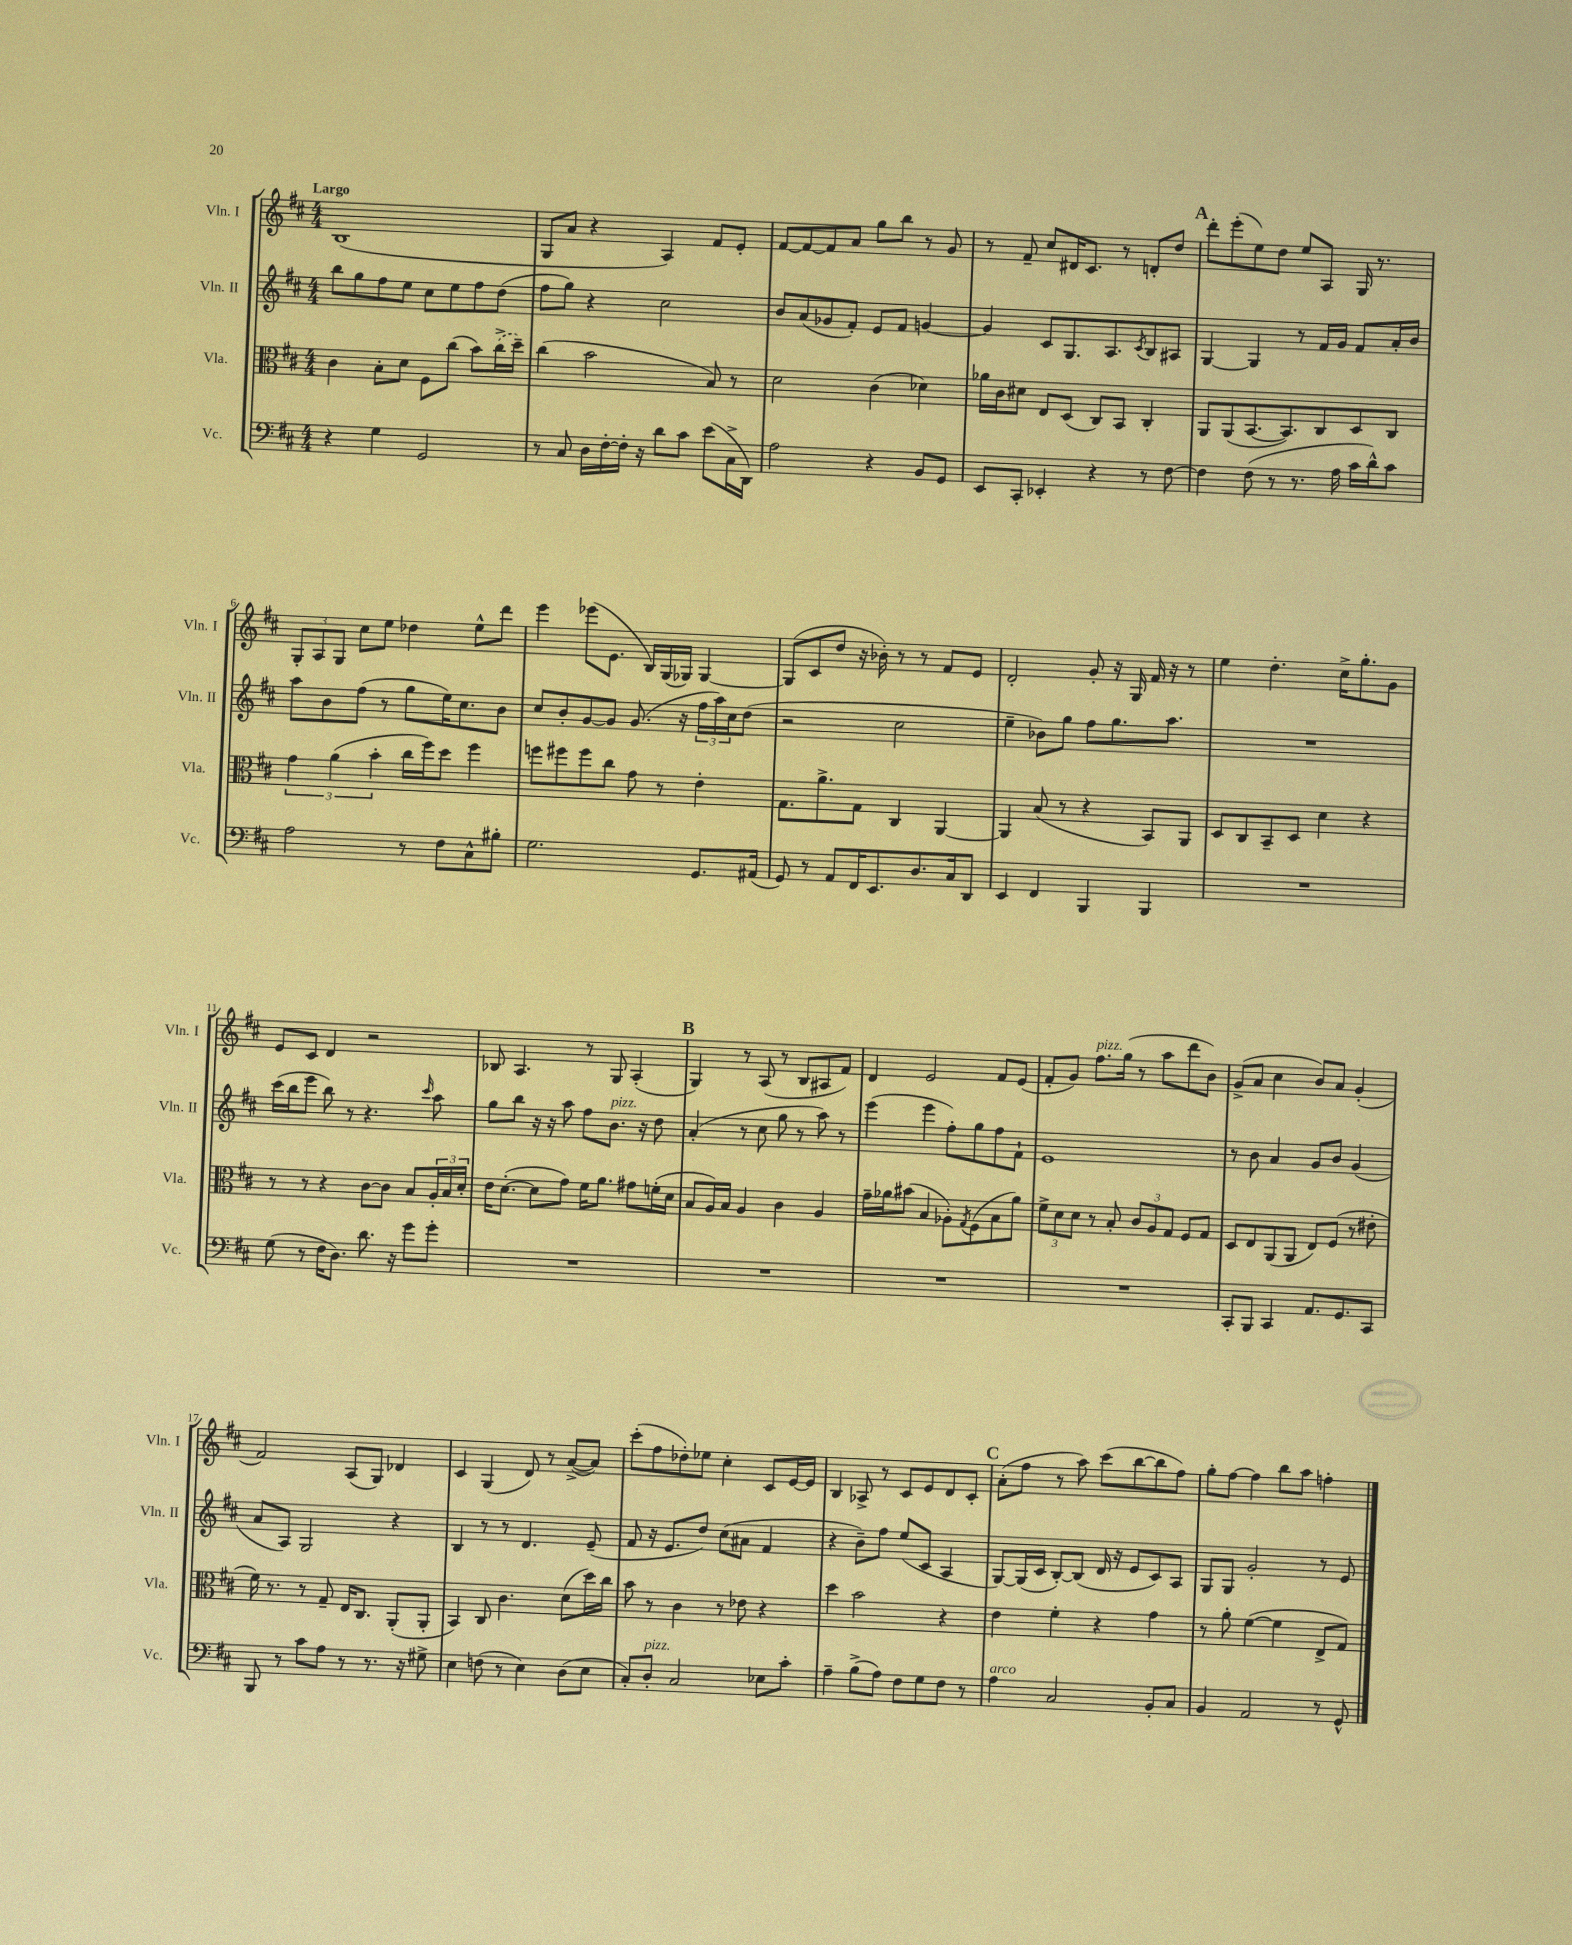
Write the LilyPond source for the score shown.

<<
\new StaffGroup <<
\new Staff = "s0" \with { instrumentName = "Vln. I" shortInstrumentName = "Vln. I" } {
    \clef treble \key d \major \numericTimeSignature \time 4/4 \tempo "Largo"
    b1( |
    g8 a'8 r4 a4) fis'8 e'8-. |
    fis'8~ fis'8~ fis'8 a'8 g''8 b''8 r8 g'8 |
    r8 fis'8-- cis''8 dis'16 cis'8. r8 d'8-. d''8 |
    \mark \markup { \bold "A" } d'''8-. e'''8-.( e''8) d''8 e''8 a8 g16 r8. |
    \tuplet 3/2 { g8-. a8 g8 } cis''8 e''8 des''4 e''8-^ d'''8 |
    e'''4 ees'''8( e'8. b16) g16( ges16) ges4~ |
    ges8( cis'8 d''8 r16 bes'16-.) r8 r8 fis'8 e'8 |
    d'2-. g'8-. r16 g16 fis'16 r16 r8 |
    e''4 d''4.-. cis''16-> g''8.-. g'8 |
    e'8 cis'8 d'4 r2 |
    bes8 a4. r8 g8 a4-.( |
    \mark \markup { \bold "B" } g4) r8 a8( r8 b8 ais8 fis'8) |
    d'4 e'2 fis'8 e'8( |
    fis'8-. g'8) fis''8.^\markup { \italic "pizz." } g''16( r8 a''8 d'''8 b'8) |
    g'8->( a'8 cis''4 b'8) a'8 g'4-.( |
    fis'2) a8( g8) des'4 |
    cis'4 g4( d'8) r8 a'8~->( a'8) |
    cis'''8-.( fis''8 des''8-.) ees''8 cis''4-. cis'8 e'16~ e'16 |
    b4 aes8-> r8 cis'8 e'8 d'8 cis'8-. |
    \mark \markup { \bold "C" } a'8-.( fis''8 r8 a''8) cis'''8( b''8~ b''8 fis''8) |
    g''8-. fis''8~ fis''4 b''8 a''8 f''4-. \bar "|." |
}
\new Staff = "s1" \with { instrumentName = "Vln. II" shortInstrumentName = "Vln. II" } {
    \clef treble \key d \major \numericTimeSignature \time 4/4
    b''8 g''8 fis''8 e''8 cis''8 e''8 fis''8 d''8( |
    fis''8 g''8) r4 cis''2 |
    b'8 a'8( ges'8 fis'8-.) e'8 fis'8 g'4~ |
    g'4 cis'8 g8. a8. \acciaccatura { cis'8 } b8 ais8 |
    \mark \markup { \bold "A" } g4~ g4 r8 fis'16 g'16 fis'8 a'16-. b'16 |
    a''8 b'8 fis''8( r8 g''8 e''16) cis''8. b'8 |
    cis''8 b'8-. g'8~ g'8 g'8.( r16 \tuplet 3/2 { fis''16 a''16) cis''16 } d''8( |
    r2 cis''2 |
    e''4-- bes'8) g''8 fis''8 g''8. a''8. |
    R1 |
    cis'''16( b''16 e'''8 b''8) r8 r4. \grace { cis'''16 } a''8 |
    g''8 b''8 r16 r16 a''8 fis''8 b'8.^\markup { \italic "pizz." } r16 d''8 |
    \mark \markup { \bold "B" } a'4-.( r8 cis''8 g''8 r8 a''8) r8 |
    e'''4( e'''4 fis''8-.) g''8 fis''8 fis'8-! |
    e'1 |
    r8 b'8 a'4 g'8 b'8 g'4( |
    a'8 a8) g2 r4 |
    b4 r8 r8 d'4. e'8--( |
    fis'8 r16 e'8. d''8) cis''8( ais'8 fis'4 |
    r4 b'8--) fis''8 e''8( cis'8 a4 |
    \mark \markup { \bold "C" } g8~) g16( cis'16 b8~-.) b8( d'16 r16 e'8 cis'8) a8 |
    g8 g8 g'2-. r8 e'8 \bar "|." |
}
\new Staff = "s2" \with { instrumentName = "Vla." shortInstrumentName = "Vla." } {
    \clef alto \key d \major \numericTimeSignature \time 4/4
    cis'4 b8-. d'8 fis8 cis''8( b'8) \once \slurDashed cis''16->( d''16--) |
    cis''4( b'2 b8) r8 |
    d'2 cis'4( des'4) |
    aes'16 cis'16 dis'8 e8 d8( cis8) b,8 cis4-. |
    \mark \markup { \bold "A" } a,8 a,8( b,8.~ b,8.) cis8 d8 cis8 |
    \tuplet 3/2 { g'4 a'4( b'4-. } cis''16 fis''16) d''8 fis''4 |
    f''8 fis''8 fis''8 cis''8 g'8 r8 e'4-. |
    g8. a'8.-> g8 cis4 a,4~ |
    a,4 b8( r8 r4 b,8) a,8 |
    d8 cis8 b,8-- d8 d'4 r4 |
    r8 r8 r4 cis'8~ cis'8 b8 \tuplet 3/2 { a16-. b16 d'16-. } |
    e'16 d'8.~-.( d'8 g'8) fis'16 a'8. gis'8 f'16-.( d'16 |
    \mark \markup { \bold "B" } b8 a16) b16 a4 cis'4 a4 |
    g'16-- aes'16 bis'8( b4 aes8-.) \acciaccatura { g8 } fis8( b8 aes'8) |
    \tuplet 3/2 { fis'8-> d'8 d'8 } r8 b8-. \tuplet 3/2 { cis'8 a8 g8 } fis8 g8 |
    d8 e8 a,8( a,8 e8) fis8( r8 eis'8-. |
    fis'16) r8. r8 g8-- e16 cis8. a,8-.( a,8-. |
    b,4) cis8 cis'4. d'8( d''16) cis''16 |
    b'8 r8 cis'4 r8 ees'8 r4 |
    d''4 b'2 r4 |
    \mark \markup { \bold "C" } e'4 fis'4-. r4 g'4 |
    r8 a'8-. fis'4~( fis'4 e8-> g8) \bar "|." |
}
\new Staff = "s3" \with { instrumentName = "Vc." shortInstrumentName = "Vc." } {
    \clef bass \key d \major \numericTimeSignature \time 4/4
    r4 g4 g,2 |
    r8 cis8 d16 fis16~-. fis16-. r16 d'8 cis'8 e'8( cis16-> d,16) |
    a2 r4 b,8 g,8 |
    e,8 cis,8-. ees,4-. r4 r8 fis8~ |
    \mark \markup { \bold "A" } fis4 fis8( r8 r8. a16 cis'16 d'16-^) cis'8 |
    a2 r8 fis8 cis8-^ bis8-. |
    g2. g,8. ais,16( |
    g,8) r8 a,8 fis,16 e,8. d8. cis16 d,8 |
    e,4 fis,4 b,,4 b,,4 |
    R1 |
    g8( r8 fis16 d8.) d'8. r16 g'8 g'8-. |
    R1 |
    \mark \markup { \bold "B" } R1 |
    R1 |
    R1 |
    cis,8-. b,,8 cis,4 a,8. g,8. cis,8 |
    b,,8 r8 cis'8 a8 r8 r8. r16 gis8-> |
    e4 f8( r8 e4) d8( e8 |
    cis8-.) d8-.^\markup { \italic "pizz." } cis2 ees8 cis'8-. |
    a4-- b8->( a8) fis8 g8 fis8 r8 |
    \mark \markup { \bold "C" } a4^\markup { \italic "arco" } cis2 b,8-. cis8 |
    b,4 a,2 r8 g,8-^ \bar "|." |
}
>>
>>
